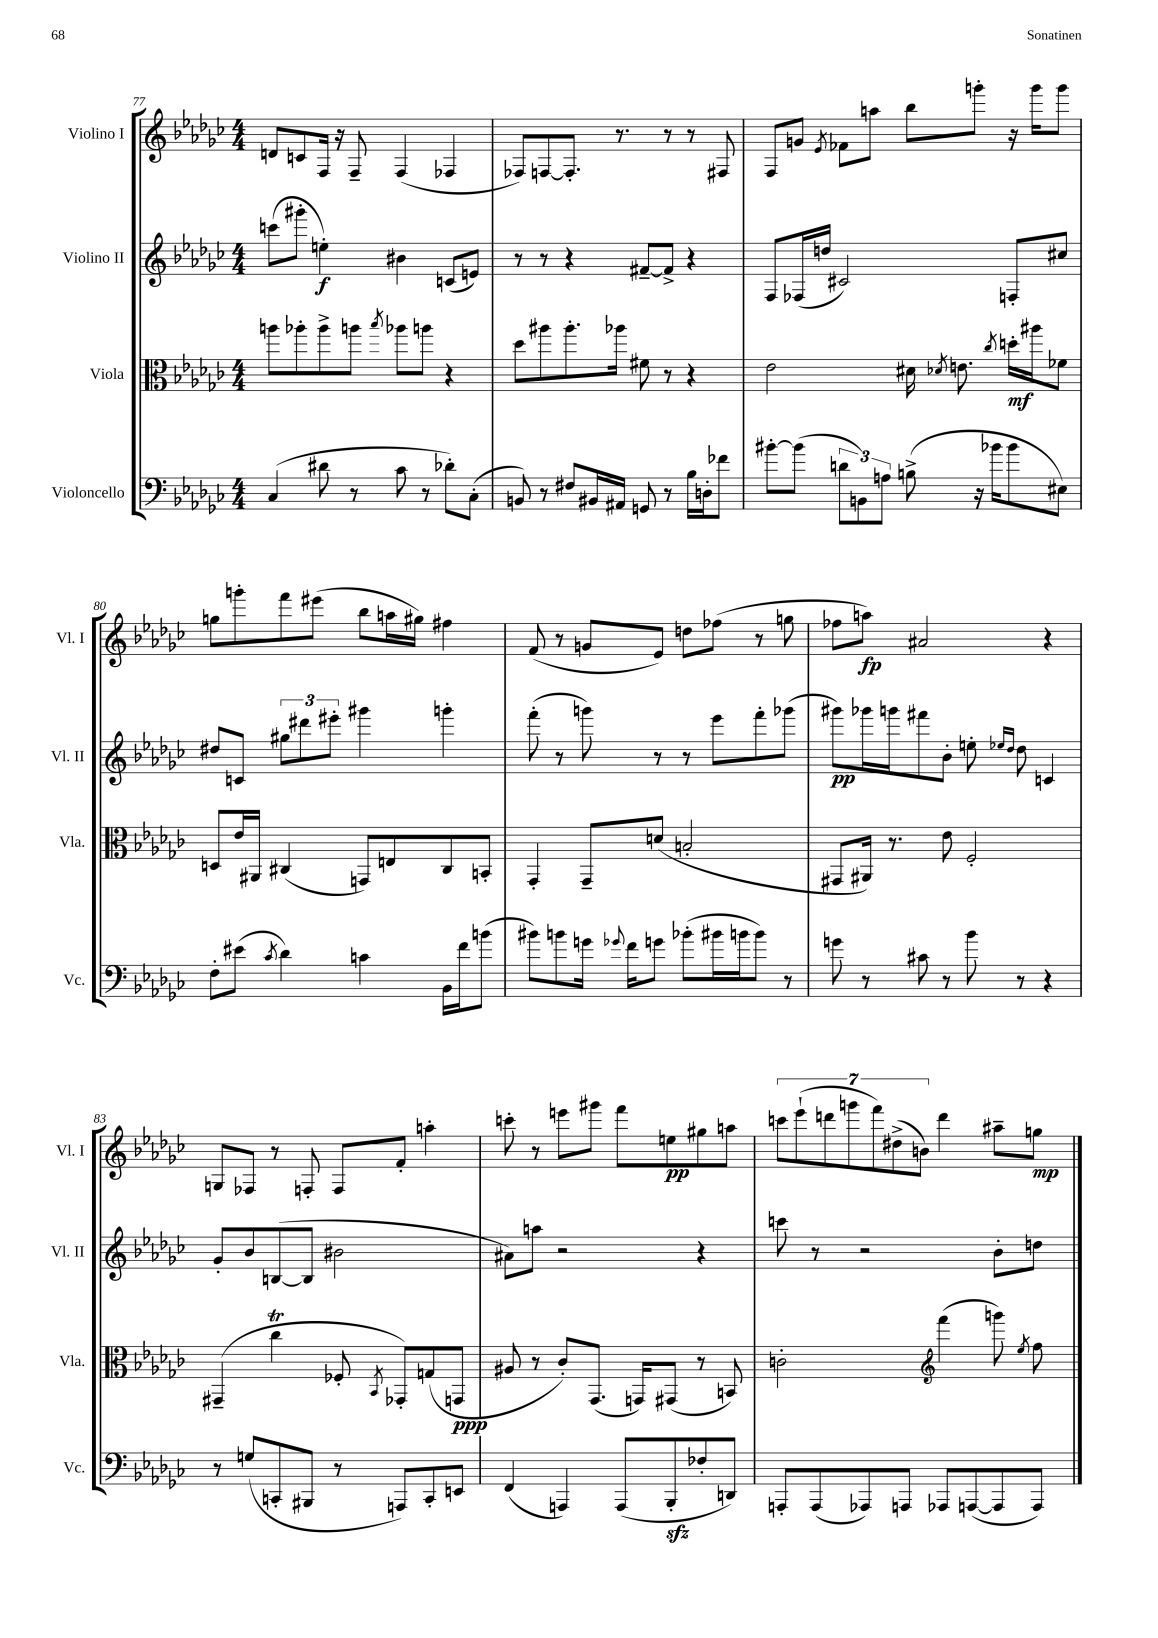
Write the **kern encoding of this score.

**kern	**kern	**dynam	**kern	**dynam	**kern	**dynam
*part4	*part3	*part3	*part2	*part2	*part1	*part1
*staff4	*staff3	*staff3	*staff2	*staff2	*staff1	*staff1
*I"Violoncello	*I"Viola	*	*I"Violino II	*	*I"Violino I	*
*I'Vc.	*I'Vla.	*	*I'Vl. II	*	*I'Vl. I	*
*clefF4	*clefC3	*	*clefG2	*	*clefG2	*
*k[b-e-a-d-g-c-]	*k[b-e-a-d-g-c-]	*	*k[b-e-a-d-g-c-]	*	*k[b-e-a-d-g-c-]	*
*M4/4	*M4/4	*	*M4/4	*	*M4/4	*
=77	=77	=77	=77	=77	=77	=77
(4C-/	8aan\L	.	(8cccn\L	.	8dn/L	.
.	8aa-X'\	.	8ggg#X'\J	.	8cn/	.
8d#X\	8aa-^\	.	4een'\)	f	16F/Jk	.
.	.	.	.	.	16r	.
8r	8aan\J	.	.	.	8F~/	.
.	8qbb-/	.	.	.	.	.
8c-\	8aa-X\L	.	4b#X\	.	(4F/	.
8r	8aan\J	.	.	.	.	.
8d-X'\L)	4r	.	(8cn/L	.	4F-X/	.
(8C-'\J	.	.	8en/J)	.	.	.
=78	=78	=78	=78	=78	=78	=78
8BBn/)	8dd-\L	.	8r	.	8F-X/L)	.
8r	8aa#X\	.	8r	.	[8Fn/	.
8F#X/L	8.aa#'\	.	4r	.	8.F'/J]	.
16BB#X/L	.	.	.	.	.	.
16AA#X/JJ	16aa-X\Jk	.	.	.	8.r	.
8GGn/	8f#X\	.	[8f#X~/L	.	.	.
8r	8r	.	8f#^/J]	.	8r	.
16B-\LL	4r	.	4r	.	8r	.
16Dn'\J	.	.	.	.	.	.
8f-X\J	.	.	.	.	8F#X/	.
=79	=79	=79	=79	=79	=79	=79
[8b#X'\L	2e-\	.	8F/L	.	8F/L	.
(8b#\J]	.	.	(16F-X/L	.	8gn/J	.
.	.	.	16ddn/JJ	.	.	.
.	.	.	.	.	8qe-/	.
12dn\L	.	.	2c#X/)	.	8f-X\L	.
12BBn\)	.	.	.	.	.	.
.	.	.	.	.	8aan\J	.
12An\J	.	.	.	.	.	.
(8Bn^\	16d#X\	.	.	.	8bb-\L	.
.	8qd-X/	.	.	.	.	.
.	8.en\	.	.	.	.	.
16r	.	.	.	.	8gggn'\J	.
16b-X\KL	.	.	.	.	.	.
.	8qcc-/	.	.	.	.	.
8b-\	16ddn'\LL	mf	8Fn'/L	.	16r	.
.	16aa#X\J	.	.	.	16ggg\KL	.
8E#X\J)	8f-X\J	.	8cc#X/J	.	8ggg\J	.
!!LO:LB:g=z
=80	=80	=80	=80	=80	=80	=80
8F'\L	8Dn/L	.	8dd#X/L	.	8ggn\L	.
(8e#X\J	16e-/L	.	8cn/J	.	8gggn'\	.
.	16AA#X/JJ	.	.	.	.	.
8qc-/	.	.	.	.	.	.
4d-\)	(4C#X/	.	12gg#X\L	.	8fff\	.
.	.	.	12ddd#X\	.	.	.
.	.	.	.	.	(8eee#X\J	.
.	.	.	12eee#X'\J	.	.	.
4cn\	8GGn/L)	.	4ggg#X\	.	8bb-\L	.
.	8En/	.	.	.	16aan\L	.
.	.	.	.	.	16gg#X\JJ)	.
16BB-\LL	8C#/	.	4gggn'\	.	4ff#X\	.
16f\J	.	.	.	.	.	.
(8bn\J	8BBn'/J	.	.	.	.	.
=81	=81	=81	=81	=81	=81	=81
8b#X\L)	4GG-'/	.	(8fff'\	.	(8f/	.
8bn\	.	.	8r	.	8r	.
16gn\Jk	8GG-~/L	.	8gggn\)	.	8gn/L	.
8qqg-X/	.	.	.	.	.	.
16f\KL	.	.	.	.	.	.
8gn\J	(8dn/J	.	8r	.	8e-/J)	.
(8b-X'\L	2Bn'/	.	8r	.	8ddn\L	.
16b#X\L	.	.	8eee-\L	.	(8ff-X\J	.
16bn\J	.	.	.	.	.	.
8b\J)	.	.	8fff'\	.	8r	.
8r	.	.	(8ggg-X\J	.	8ggn\	.
=82	=82	=82	=82	=82	=82	=82
8gn\	8GG#X/L	.	8ggg#X\L)	pp	8ff-X\L	.
8r	16AA#X/Jk)	.	16ggg-X\L	.	8aan\J)	fp
.	8.r	.	16gggn\J	.	.	.
8c#X\	.	.	8fff#X\	.	2a#X/	.
8r	8e-\	.	8b-'\J	.	.	.
8b-\	2F'/	.	8een'\	.	.	.
.	.	.	16qqee-X/LL	.	.	.
.	.	.	16qqdd-/JJ	.	.	.
8r	.	.	8dd-\	.	.	.
4r	.	.	4cn/	.	4r	.
!!LO:LB:g=z
=83	=83	=83	=83	=83	=83	=83
8r	(4GG#X~/	.	8g-'/L	.	8Gn/L	.
(8Gn/L	.	.	8b-/	.	8F-X/J	.
8CCn'/	4cc-T\	.	([8Bn/	.	8r	.
8BBB#X/J	.	.	8B/J]	.	8Fn'/	.
8r	8F-X'/	.	2b#X\	.	8F/L	.
.	8qBB-/	.	.	.	.	.
8AAAn/L)	8GG-X'/L)	.	.	.	8f'/J	.
8CC'/	(8Gn/	.	.	.	4aan'\	.
8EEn/J	8GGn/J	ppp	.	.	.	.
=84	=84	=84	=84	=84	=84	=84
(4FF/	8A#X/	.	8a#X\L)	.	8cccn'\	.
.	8r	.	8aan\J	.	8r	.
4AAAn/)	8c-'/L)	.	2r	.	8eeen\L	.
.	(8.GG-/J	.	.	.	8ggg#X\J	.
(8AAA/L	.	.	.	.	8fff\L	.
.	16GGn/KL)	.	.	.	.	.
8BBB-zz'/	(8GG#X/J	.	.	.	8een\	pp
8F-X'/	8r	.	4r	.	8gg#X\	.
8DDn/J)	8BBn/)	.	.	.	8aan\J	.
=85	=85	=85	=85	=85	=85	=85
8AAAn'/L	2cn'\	.	8cccn\	.	14cccn\L	.
.	.	.	.	.	(14eee-`\	.
(8AAA/	.	.	8r	.	.	.
.	.	.	.	.	14dddn\	.
.	.	.	.	.	14gggn\	.
8AAA-X/)	.	.	2r	.	.	.
.	.	.	.	.	14fff\)	.
.	.	.	.	.	(14dd#X^\	.
8AAAn/J	.	.	.	.	.	.
.	.	.	.	.	14bn\J)	.
*	*clefG2	*	*	*	*	*
8AAA-X/L	(4fff\	.	.	.	4ddd\	.
([8AAAn/	.	.	.	.	.	.
8AAA/]	8gggn\)	.	8b-'\L	.	8aa#X~\L	.
.	8qee-/	.	.	.	.	.
8AAA/J)	8ff\	.	8ddn\J	.	8ggn\J	mp
==	==	==	==	==	==	==
*-	*-	*-	*-	*-	*-	*-
